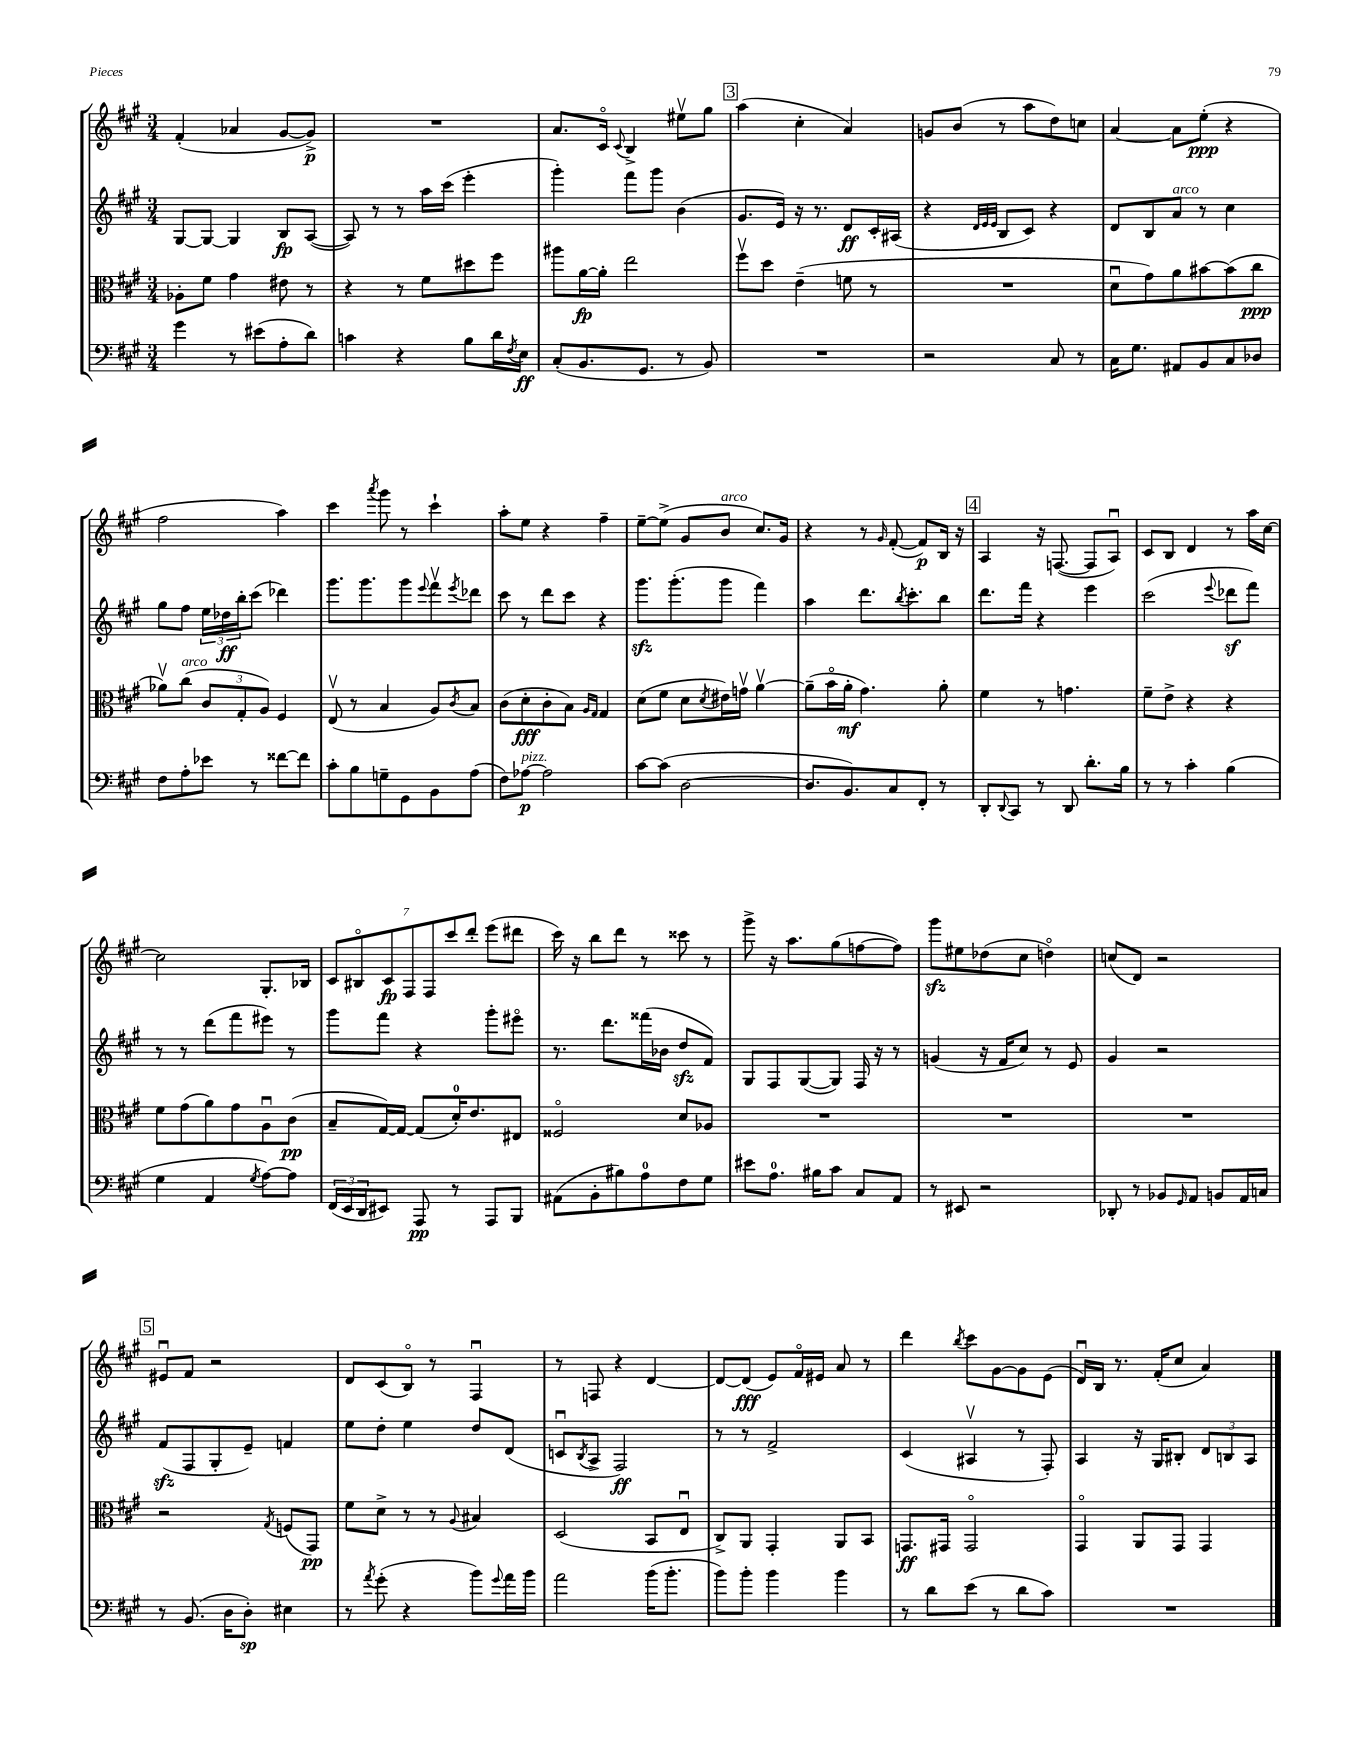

**kern	**dynam	**kern	**dynam	**kern	**dynam	**kern	**dynam
*part4	*part4	*part3	*part3	*part2	*part2	*part1	*part1
*staff4	*staff4	*staff3	*staff3	*staff2	*staff2	*staff1	*staff1
*clefF4	*	*clefC3	*	*clefG2	*	*clefG2	*
*k[f#c#g#]	*	*k[f#c#g#]	*	*k[f#c#g#]	*	*k[f#c#g#]	*
*M3/4	*	*M3/4	*	*M3/4	*	*M3/4	*
=77	=77	=77	=77	=77	=77	=77	=77
4g#\	.	8A-X'\L	.	[8G#/L	.	(4f#'/	.
.	.	8f#\J	.	8G#/J_	.	.	.
8r	.	4g#\	.	4G#/]	.	4a-X/	.
(8e#X\L	.	.	.	.	.	.	.
8A'\	.	8e#X\	.	8B/L	fp	[8g#/L	.
8d\J)	.	8r	.	([8A/J	.	8g#^/J])	p
=78	=78	=78	=78	=78	=78	=78	=78
4cn\	.	4r	.	8A/])	.	2.r	.
.	.	.	.	8r	.	.	.
4r	.	8r	.	8r	.	.	.
.	.	8f#\L	.	16aa\LL	.	.	.
.	.	.	.	(16ccc#\JJ	.	.	.
8B\L	.	8dd#X\	.	4eee'\	.	.	.
16d\L	.	8ff#\J	.	.	.	.	.
8qF#/	.	.	.	.	.	.	.
16E\JJ	ff	.	.	.	.	.	.
=79	=79	=79	=79	=79	=79	=79	=79
(8C#'/L	.	8aa#X\L	.	4ggg#'\)	.	8.a/L	.
8.BB/	.	[16a\L	fp	.	.	.	.
.	.	16a'\JJ]	.	.	.	16c#/Jk	.
.	.	.	.	.	.	8qqc#/	.
.	.	2ee\	.	8fff#\L	.	4B^/	.
8.GG#/J	.	.	.	.	.	.	.
.	.	.	.	8ggg#\J	.	.	.
8r	.	.	.	(4b\	.	8ee#Xv\L	.
8BB/)	.	.	.	.	.	8gg#\J	.
!!LO:REH:place=s1:t=3
=80	=80	=80	=80	=80	=80	=80	=80
2.r	.	8ff#v\L	.	8.g#/L	.	(4aa\	.
.	.	8dd\J	.	.	.	.	.
.	.	.	.	16e/Jk)	.	.	.
.	.	(4e~\	.	16r	.	4cc#'\	.
.	.	.	.	8.r	.	.	.
.	.	8fn\	.	8d/L	ff	4a/)	.
.	.	8r	.	16c#'/L	.	.	.
.	.	.	.	(16A#X/JJ	.	.	.
=81	=81	=81	=81	=81	=81	=81	=81
2r	.	2.r	.	4r	.	8gn/L	.
.	.	.	.	.	.	(8b/J	.
.	.	.	.	32qqd/LLL	.	.	.
.	.	.	.	32qqe/	.	.	.
.	.	.	.	32qqe/JJJ	.	.	.
.	.	.	.	8B/L	.	8r	.
.	.	.	.	8c#/J)	.	8aa\L	.
8C#/	.	.	.	4r	.	8dd\)	.
8r	.	.	.	.	.	8ccn\J	.
=82	=82	=82	=82	=82	=82	=82	=82
16C#\KL	.	8du\L	.	8d/L	.	[4a/	.
8.G#\J	.	.	.	.	.	.	.
.	.	8g#\)	.	8B/	.	.	.
!	!	!	!	!LO:TX:a:i:t=arco	!	!	!
8AA#X/L	.	8a\	.	8a/J	.	8a\L]	.
8BB/	.	[8b#X\	.	8r	.	(8ee'\J	ppp
8C#/	.	(8b#\]	.	4cc#\	.	4r	.
8D-X/J	.	8cc#\J	ppp	.	.	.	.
!!LO:LB:g=z
=83	=83	=83	=83	=83	=83	=83	=83
8F#\L	.	8a-Xv\L)	.	8gg#\L	.	2ff#\	.
!	!	!LO:TX:a:i:t=arco	!	!	!	!	!
8A'\	.	(8cc#\J	.	8ff#\J	.	.	.
8e-X\J	.	12c#/L	.	24ee\LL	.	.	.
.	.	.	.	24dd-X\	ff	.	.
.	.	12G#'/	.	24bb'\J	.	.	.
8r	.	.	.	(8ccc#\J	.	.	.
.	.	12A/J)	.	.	.	.	.
[8f##X\L	.	4F#/	.	4ddd-X\)	.	4aa\)	.
8f##\J]	.	.	.	.	.	.	.
=84	=84	=84	=84	=84	=84	=84	=84
8c#'\L	.	(8Ev/	.	8.ggg#\L	.	4ccc#\	.
8B\	.	8r	.	.	.	.	.
.	.	.	.	8.ggg#\	.	.	.
.	.	.	.	.	.	8qaaa/	.
8Gn~\	.	4B/	.	.	.	8ggg#\	.
8GG#\	.	.	.	8ggg#\	.	8r	.
.	.	.	.	8qqeee/	.	.	.
8BB\	.	8A/L)	.	8fff#v\	.	4ccc#`\	.
.	.	8qc#/	.	8qeee/	.	.	.
(8A\J	.	8B/J	.	8ddd-X\J	.	.	.
=85	=85	=85	=85	=85	=85	=85	=85
8F#\L)	.	(8c#\L	.	8ccc#\	.	8aa'\L	.
!LO:TX:a:i:t=pizz.	!	!	!	!	!	!	!
[8A-X\J	p	8d'\	fff	8r	.	8ee\J	.
2A-\]	.	8c#'\	.	8ddd\L	.	4r	.
.	.	8B\J)	.	8ccc#\J	.	.	.
.	.	16qqA/LL	.	.	.	.	.
.	.	16qqG#/JJ	.	.	.	.	.
.	.	4G#/	.	4r	.	4ff#~\	.
=86	=86	=86	=86	=86	=86	=86	=86
[8c#\L	.	(8d\L	.	8.ggg#zz\L	.	[8ee~\L	.
(8c#\J]	.	8f#\J	.	.	.	(8ee^\J]	.
.	.	.	.	(8.ggg#'\	.	.	.
[2D\	.	8d\L	.	.	.	8g#/L	.
.	.	8qd/	.	.	.	.	.
!	!	!	!	!	!	!LO:TX:a:i:t=arco	!
.	.	16e#X\L)	.	8ggg#\J	.	8b/J	.
.	.	16gnv\JJ	.	.	.	.	.
.	.	[4av\	.	4fff#\)	.	8.cc#/L)	.
.	.	.	.	.	.	16g#/Jk	.
=87	=87	=87	=87	=87	=87	=87	=87
8.D/L]	.	(8a~\L]	.	4aa\	.	4r	.
.	.	16b\L	.	.	.	.	.
8.BB/)	.	16a'\JJ	mf	.	.	.	.
.	.	4.g#\)	.	8.ddd\L	.	8r	.
.	.	.	.	.	.	16qqg#/	.
8C#/	.	.	.	.	.	([8f#'/	.
.	.	.	.	8qbb/	.	.	.
.	.	.	.	8.ccc#'\	.	.	.
8FF#'/J	.	.	.	.	.	8f#/L])	p
8r	.	8a'\	.	8bb\J	.	16B/Jk	.
.	.	.	.	.	.	16r	.
!!LO:REH:place=s1:t=4
=88	=88	=88	=88	=88	=88	=88	=88
8DD'/L	.	4f#\	.	8.ddd\L	.	4A/	.
8qqDD/	.	.	.	.	.	.	.
8CC#/J	.	.	.	.	.	.	.
.	.	.	.	16fff#\Jk	.	.	.
8r	.	8r	.	4r	.	16r	.
.	.	.	.	.	.	([8.Fn/	.
8DD/	.	4.gn\	.	.	.	.	.
8.d'\L	.	.	.	4eee\	.	8F/L]	.
.	.	.	.	.	.	8Au/J)	.
16B\Jk	.	.	.	.	.	.	.
=89	=89	=89	=89	=89	=89	=89	=89
8r	.	8f#~\L	.	(2ccc#\	.	8c#/L	.
8r	.	8e^\J	.	.	.	8B/J	.
4c#'\	.	4r	.	.	.	4d/	.
.	.	.	.	8qqeee/	.	.	.
(4B\	.	4r	.	8ddd-Xz\L	.	8r	.
.	.	.	.	8fff#\J)	.	16aa\LL	.
.	.	.	.	.	.	[16cc#\JJ	.
!!LO:LB:g=z
=90	=90	=90	=90	=90	=90	=90	=90
4G#\	.	8f#\L	.	8r	.	2cc#\]	.
.	.	(8g#\	.	8r	.	.	.
4AA/	.	8a\)	.	(8ddd\L	.	.	.
.	.	8g#\	.	8fff#\	.	.	.
8qG#/	.	.	.	.	.	.	.
[8A\L)	.	8Au\	.	8eee#X\J)	.	8.G#'/L	.
8A\J]	.	(8c#\J	pp	8r	.	.	.
.	.	.	.	.	.	16B-X/Jk	.
=91	=91	=91	=91	=91	=91	=91	=91
(24FF#/LL	.	8B~/L	.	8ggg#\L	.	14c#/L	.
24EE/	.	.	.	.	.	.	.
.	.	.	.	.	.	14B#X/	.
24DD/J	.	.	.	.	.	.	.
8EE#X/J)	.	[16G#/L)	.	8fff#\J	.	.	.
.	.	.	.	.	.	14c#/	fp
.	.	16G#/JJ_	.	.	.	.	.
.	.	.	.	.	.	14F#/	.
8AAA/	pp	(8G#/L]	.	4r	.	.	.
.	.	.	.	.	.	14F#/	.
.	.	.	.	.	.	14ccc#/	.
8r	.	16d'/K)	.	.	.	.	.
.	.	.	.	.	.	14ddd'/J	.
.	.	8.e/	.	.	.	.	.
8AAA/L	.	.	.	8ggg#'\L	.	(8eee\L	.
8BBB/J	.	8E#X/J	.	8eee#X\J	.	8ddd#X\J	.
=92	=92	=92	=92	=92	=92	=92	=92
(8AA#X\L	.	2F##X/	.	8.r	.	16ccc#\)	.
.	.	.	.	.	.	16r	.
8BB'\	.	.	.	.	.	8bb\L	.
.	.	.	.	8.ddd\L	.	.	.
8B#X\)	.	.	.	.	.	8ddd\J	.
8A\	.	.	.	(16fff##X\L	.	8r	.
.	.	.	.	16b-X\JJ	.	.	.
8F#\	.	8d/L	.	8ddzz/L	.	8ccc##X\	.
8G#\J	.	8A-X/J	.	8f#/J)	.	8r	.
=93	=93	=93	=93	=93	=93	=93	=93
8e#X\L	.	2.r	.	8G#/L	.	8ggg#^\	.
8.A\J	.	.	.	8F#/	.	16r	.
.	.	.	.	.	.	8.aa\L	.
.	.	.	.	([8G#/	.	.	.
16B#X\KL	.	.	.	.	.	.	.
8c#\J	.	.	.	8G#/J])	.	(8gg#\	.
8C#/L	.	.	.	16F#/	.	[8ffn\	.
.	.	.	.	16r	.	.	.
8AA/J	.	.	.	8r	.	8ff\J])	.
=94	=94	=94	=94	=94	=94	=94	=94
8r	.	2.r	.	(4gn/	.	8ggg#zz\L	.
8EE#X/	.	.	.	.	.	8ee#X\	.
2r	.	.	.	16r	.	(8dd-X\	.
.	.	.	.	16f#/KL	.	.	.
.	.	.	.	8cc#/J)	.	8cc#\J	.
.	.	.	.	8r	.	4ddn\)	.
.	.	.	.	8e/	.	.	.
=95	=95	=95	=95	=95	=95	=95	=95
8DD-X'/	.	2.r	.	4g#/	.	(8ccn/L	.
8r	.	.	.	.	.	8d/J)	.
8BB-X/L	.	.	.	2r	.	2r	.
16qqGG#/	.	.	.	.	.	.	.
8AA/J	.	.	.	.	.	.	.
8BBn/L	.	.	.	.	.	.	.
16AA/L	.	.	.	.	.	.	.
16Cn/JJ	.	.	.	.	.	.	.
!!LO:LB:g=z
!!LO:REH:place=s1:t=5
=96	=96	=96	=96	=96	=96	=96	=96
8r	.	2r	.	(8f#zz/L	.	8e#Xu/L	.
(8.BB/	.	.	.	8F#/	.	8f#/J	.
.	.	.	.	8G#'/	.	2r	.
16D\KL	.	.	.	.	.	.	.
8D'\J)	sp	.	.	8e~/J)	.	.	.
.	.	8qG#/	.	.	.	.	.
4E#X\	.	(8Fn/L	.	4fn/	.	.	.
.	.	8GG#/J)	pp	.	.	.	.
=97	=97	=97	=97	=97	=97	=97	=97
8r	.	8f#\L	.	8ee\L	.	8d/L	.
8qa/	.	.	.	.	.	.	.
(8g#'\	.	8d^\J	.	8dd'\J	.	(8c#/	.
4r	.	8r	.	4ee\	.	8B/J)	.
.	.	8r	.	.	.	8r	.
.	.	8qqA/	.	.	.	.	.
8b\L)	.	4B#X/	.	8dd/L	.	4F#u/	.
8qqg#/	.	.	.	.	.	.	.
16a\L	.	.	.	(8d/J	.	.	.
16b\JJ	.	.	.	.	.	.	.
=98	=98	=98	=98	=98	=98	=98	=98
2a\	.	(2D/	.	8cnu/L	.	8r	.
.	.	.	.	8qB/	.	.	.
.	.	.	.	8A^/J	.	8Fn/	.
.	.	.	.	2F#/)	ff	4r	.
(16b\KL	.	8BB/L	.	.	.	[4d/	.
8.b'\J	.	.	.	.	.	.	.
.	.	8Eu/J	.	.	.	.	.
=99	=99	=99	=99	=99	=99	=99	=99
8b\L)	.	8C#^/L)	.	8r	.	8d/L_	.
8b'\J	.	8AA/J	.	8r	.	(8d/J]	fff
4b\	.	4GG#'/	.	2f#^/	.	8e/L)	.
.	.	.	.	.	.	16f#/L	.
.	.	.	.	.	.	16e#X/JJ	.
4b\	.	8AA/L	.	.	.	8a/	.
.	.	8BB/J	.	.	.	8r	.
=100	=100	=100	=100	=100	=100	=100	=100
8r	.	8.GGn/L	ff	(4c#/	.	4ddd\	.
8d\L	.	.	.	.	.	.	.
.	.	16GG#X/Jk	.	.	.	.	.
.	.	.	.	.	.	8qbb/	.
(8e\J	.	2GG#/	.	4A#Xv/	.	8ccc#\L	.
8r	.	.	.	.	.	[8g#\	.
8d\L	.	.	.	8r	.	8g#\]	.
8c#\J)	.	.	.	8F#'/)	.	(8e\J	.
=101	=101	=101	=101	=101	=101	=101	=101
2.r	.	4GG#/	.	4A/	.	16du/LL)	.
.	.	.	.	.	.	16B/JJ	.
.	.	.	.	.	.	8.r	.
.	.	8AA/L	.	16r	.	.	.
.	.	.	.	16G#/KL	.	(16f#'/KL	.
.	.	8GG#/J	.	8B#X'/J	.	8cc#/J	.
.	.	4GG#/	.	12d/L	.	4a/)	.
.	.	.	.	12Bn/	.	.	.
.	.	.	.	12A/J	.	.	.
==	==	==	==	==	==	==	==
*-	*-	*-	*-	*-	*-	*-	*-
